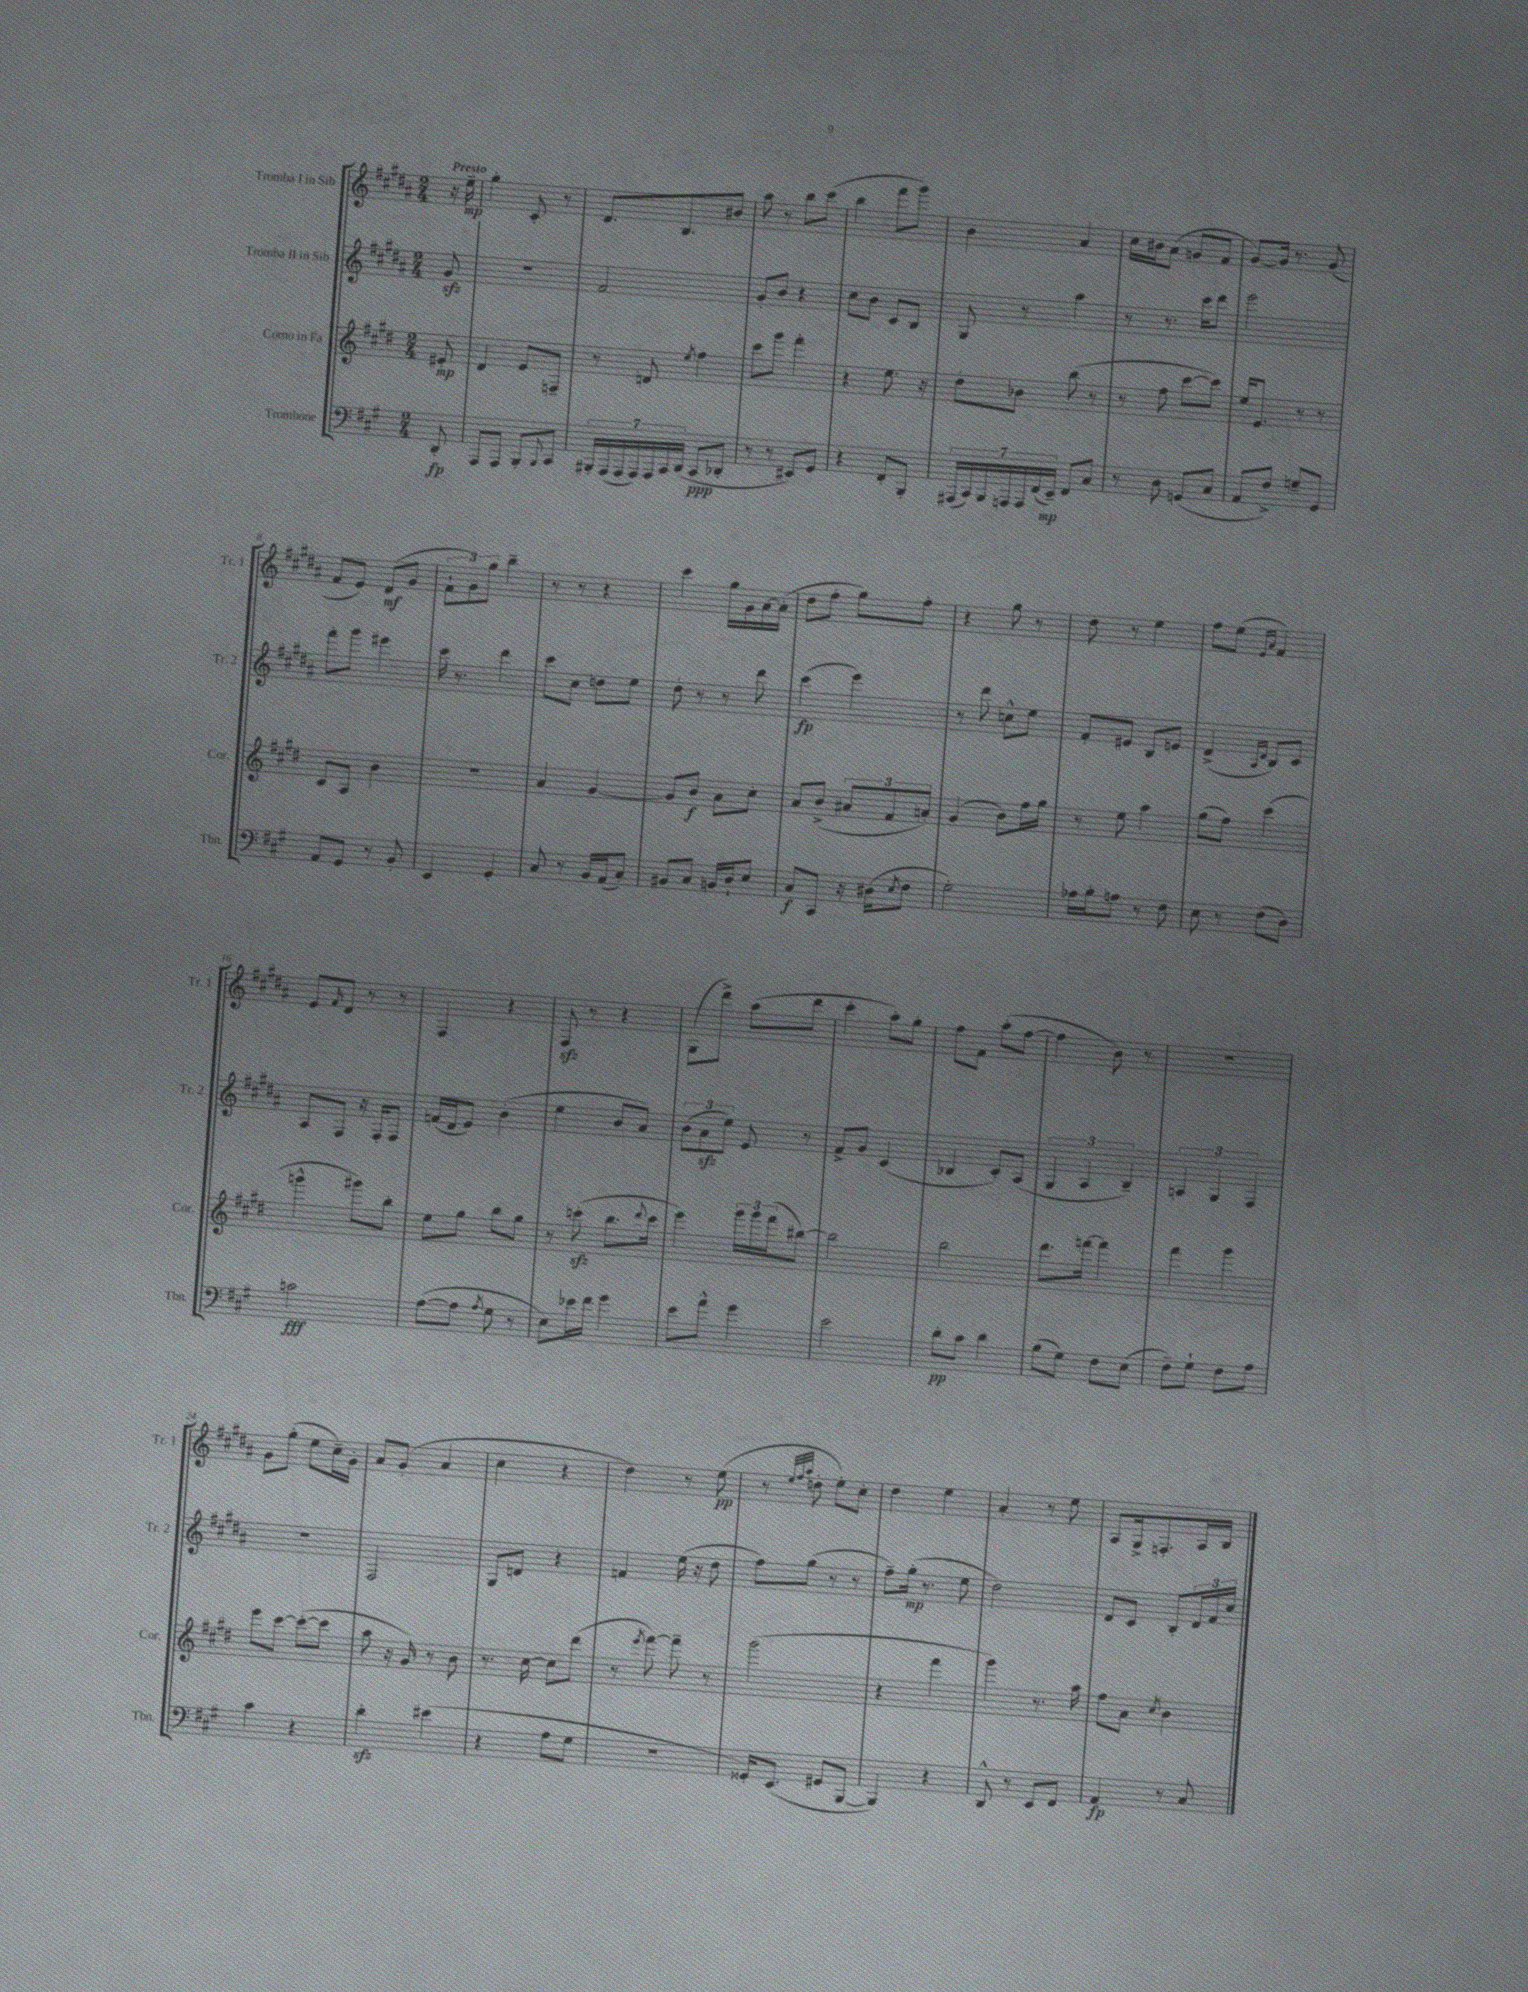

**kern	**dynam	**kern	**dynam	**kern	**dynam	**kern	**dynam
*part4	*part4	*part3	*part3	*part2	*part2	*part1	*part1
*staff4	*staff4	*staff3	*staff3	*staff2	*staff2	*staff1	*staff1
*I"Trombone	*	*I"Corno in Fa	*	*I"Tromba II in Sib	*	*I"Tromba I in Sib	*
*I'Tbn.	*	*I'Cor.	*	*I'Tr. 2	*	*I'Tr. 1	*
*clefF4	*	*clefG2	*	*clefG2	*	*clefG2	*
*k[f#c#g#]	*	*k[f#c#g#d#]	*	*k[f#c#g#d#a#]	*	*k[f#c#g#d#a#]	*
*M2/4	*	*M2/4	*	*M2/4	*	*M2/4	*
=	=	=	=	=	=	=	=
!	!	!	!	!	!	!LO:TX:a:B:t=Presto	!
8DD'/	fp	8e#X'/	mp	8g#zz/	.	16r	.
.	.	.	.	.	.	16ee~\	mp
=1	=1	=1	=1	=1	=1	=1	=1
8AAA/L	.	4d#/	.	2r	.	4gg#'\	.
8AAA/J	.	.	.	.	.	.	.
8BBB'/L	.	8e/L	.	.	.	8c#'/	.
8qqBBB/	.	.	.	.	.	.	.
8CC#/J	.	8Fn~/J	.	.	.	8r	.
=2	=2	=2	=2	=2	=2	=2	=2
28BBB#X'/LL	.	8r	.	2f#/	.	8.d#/L	.
(28AAA/	.	.	.	.	.	.	.
28AAA/	.	.	.	.	.	.	.
28AAA/)	.	.	.	.	.	.	.
.	.	8dn/	.	.	.	.	.
28AAA/	.	.	.	.	.	.	.
28CC#/	.	.	.	.	.	.	.
.	.	.	.	.	.	8.B/	.
(28DD/JJ	.	.	.	.	.	.	.
.	.	8qee/	.	.	.	.	.
8CC#/L	ppp	4ff#\	.	.	.	.	.
8DD-X'/J	.	.	.	.	.	8b#X/J	.
=3	=3	=3	=3	=3	=3	=3	=3
8r	.	8ccc#\L	.	8g#'/L	.	8aa#\	.
8r	.	8ggg#\J	.	8b/J	.	8r	.
8EE#X/L)	.	4fff#'\	.	4r	.	8bb\L	.
8GG#/J	.	.	.	.	.	(8ccc#\J	.
=4	=4	=4	=4	=4	=4	=4	=4
4r	.	4r	.	8cc#\L	.	4bb\	.
.	.	.	.	8b\J	.	.	.
8FF#'/L	.	8.ee\	.	8c#/L	.	8fff#\L	.
8BBB'/J	.	.	.	8B/J	.	8ggg#\J)	.
.	.	16r	.	.	.	.	.
=5	=5	=5	=5	=5	=5	=5	=5
(28AAA#X/LL	.	8dd#'\L	.	8G#/	.	4b\	.
28CC#/)	.	.	.	.	.	.	.
28BBB/	.	.	.	.	.	.	.
28AAAn/	.	.	.	.	.	.	.
.	.	8b-X\J	.	8r	.	.	.
28AAA/	.	.	.	.	.	.	.
(28FF#/	.	.	.	.	.	.	.
28EE~/JJ)	mp	.	.	.	.	.	.
8FF#/L	.	(8bb\	.	4aa#\	.	4a#/	.
8C#/J	.	8r	.	.	.	.	.
=6	=6	=6	=6	=6	=6	=6	=6
8r	.	8r	.	8r	.	16cc#\LL	.
.	.	.	.	.	.	16b#X\J	.
8D\	.	8ff#\	.	8.r	.	(8a#\J	.
(8GGn/L	.	[8ccc#\L	.	.	.	8gn/L	.
.	.	.	.	16ccc#\KL	.	.	.
8C#/J	.	8ccc#\J])	.	8ddd#\J	.	8f#/J	.
=7	=7	=7	=7	=7	=7	=7	=7
8AA/L	.	16ee/KL	.	2eee\	.	[8g#/L)	.
.	.	8.e/J	.	.	.	.	.
8F#^/J)	.	.	.	.	.	16g#/Jk]	.
.	.	.	.	.	.	8.r	.
8Gn~/L	.	8r	.	.	.	.	.
8GG#/J	.	8r	.	.	.	(8g#/	.
!!LO:LB:g=z
=8	=8	=8	=8	=8	=8	=8	=8
8AA/L	.	8c#/L	.	8fff#'\L	.	8f#/L	.
8GG#/J	.	8A/J	.	8ggg#\J	.	8e/J)	.
8r	.	4b\	.	4eee#X\	.	(8d#/L	mf
8BB'/	.	.	.	.	.	8g#/J	.
=9	=9	=9	=9	=9	=9	=9	=9
4EE/	.	2r	.	16ccc#\	.	12f#`\L	.
.	.	.	.	8.r	.	.	.
.	.	.	.	.	.	12g#\)	.
.	.	.	.	.	.	12gg#\J	.
4GG#'/	.	.	.	4ddd#\	.	4bb~\	.
=10	=10	=10	=10	=10	=10	=10	=10
8C#/	.	4a/	.	8ccc#\L	.	8r	.
8r	.	.	.	8cc#\J	.	8r	.
16BB/LL	.	[4g#/	.	8ddn\L	.	4r	.
(16AA/J	.	.	.	.	.	.	.
8C#'/J)	.	.	.	8ee\J	.	.	.
=11	=11	=11	=11	=11	=11	=11	=11
8BB#X/L	.	8g#/L]	.	8dd#'\	.	4ccc#\	.
8C#/J	.	8b/J	f	8r	.	.	.
16BBn/LL	.	8a\L	.	8r	.	16gg#\LL	.
16D`/J	.	.	.	.	.	16g#\	.
8E/J	.	8cc#'\J	.	8ddd#\	.	[16a#\	.
.	.	.	.	.	.	(16a#'\JJ]	.
=12	=12	=12	=12	=12	=12	=12	=12
8C#/L	f	8a/L	.	(4ccc#\	fp	8dd#\L	.
8CC#/J	.	(8b^/J	.	.	.	8ff#'\J	.
16r	.	12a#X/L	.	4eee\)	.	8gg#\L)	.
(16D#X\KL	.	.	.	.	.	.	.
.	.	12f#/	.	.	.	.	.
8qE/	.	.	.	.	.	.	.
8F#\J	.	.	.	.	.	8ff#'\J	.
.	.	12an'/J)	.	.	.	.	.
=13	=13	=13	=13	=13	=13	=13	=13
2G#'\)	.	(4g#/	.	8r	.	4r	.
.	.	.	.	8ddd#\	.	.	.
.	.	8b\L)	.	8ccn^^\L	.	8gg#\	.
.	.	16ff#\L	.	8ee\J	.	8r	.
.	.	16gg#\JJ	.	.	.	.	.
=14	=14	=14	=14	=14	=14	=14	=14
16A-X\LL	.	8r	.	8f#'/L	.	8dd#\	.
16B'\J	.	.	.	.	.	.	.
8An\J	.	8ee\	.	8e#X/J	.	8r	.
8r	.	4aa\	.	8B/L	.	4ee\	.
8F#\	.	.	.	8en/J	.	.	.
=15	=15	=15	=15	=15	=15	=15	=15
8E\	.	(8gg#\L	.	(4d#^/	.	8ff#\L	.
8r	.	8ff#\J)	.	.	.	(8ee\J	.
.	.	.	.	16qqA#/LL	.	16qqe/LL	.
.	.	.	.	16qqd#/JJ	.	16qqa#/JJ	.
(8F#\L	.	(4ccc#\	.	8B/L)	.	4f#/)	.
8D\J)	.	.	.	8c#/J	.	.	.
!!LO:LB:g=z
=16	=16	=16	=16	=16	=16	=16	=16
2cn\	fff	4gggn^^\	.	8A#/L	.	8e/L	.
.	.	.	.	.	.	16qqf#/	.
.	.	.	.	8F#/J	.	8d#/J	.
.	.	8ggg#X\L)	.	16r	.	8r	.
.	.	.	.	16F#'/KL	.	.	.
.	.	8bb'\J	.	8F#/J	.	8r	.
=17	=17	=17	=17	=17	=17	=17	=17
([8A\L	.	8ee\L	.	(16fn/LL	.	4F#/	.
.	.	.	.	16d#/J	.	.	.
8A\J]	.	8gg#\J	.	8e/J)	.	.	.
8qA/	.	.	.	.	.	.	.
8G#\	.	8bb\L	.	(4b'\	.	4r	.
8r	.	8gg#\J	.	.	.	.	.
=18	=18	=18	=18	=18	=18	=18	=18
8E\L)	.	8r	.	4ee\	.	8F#zz/	.
16e-X\L	.	(8cccnzz'\	.	.	.	8r	.
16f#\JJ	.	.	.	.	.	.	.
4g#\	.	8.bb\L	.	8b/L	.	4r	.
.	.	.	.	8a#/J)	.	.	.
.	.	8qqddd#/	.	.	.	.	.
.	.	16ccc\Jk	.	.	.	.	.
=19	=19	=19	=19	=19	=19	=19	=19
8e\L	.	4eee\)	.	(12b\L	.	(8G#\L	.
.	.	.	.	12a#zz\	.	.	.
8a^^\J	.	.	.	.	.	8ddd#^\J)	.
.	.	.	.	12ee\J)	.	.	.
4g#\	.	24ggg#\LL	.	8e/	.	(8aa#\L	.
.	.	24ggg#\	.	.	.	.	.
.	.	(24fff#\J	.	.	.	.	.
.	.	[8bb#X\J)	.	8r	.	8ddd#\J	.
=20	=20	=20	=20	=20	=20	=20	=20
2e\	.	2bb#\]	.	8f#^/L	.	4ccc#'\	.
.	.	.	.	8g#/J	.	.	.
.	.	.	.	(4c#/	.	8aa#'\L)	.
.	.	.	.	.	.	8gg#'\J	.
=21	=21	=21	=21	=21	=21	=21	=21
8d'\L	pp	2bb\	.	4B-X/	.	8ff#\L	.
8c#\J	.	.	.	.	.	8f#\J	.
4d\	.	.	.	8c#'/L)	.	(8aa#'\L	.
.	.	.	.	(8A#/J	.	[8ff#\J	.
=22	=22	=22	=22	=22	=22	=22	=22
(8B\L	.	8.ddd#\L	.	6G#/	.	4ff#\]	.
8G#\J)	.	.	.	.	.	.	.
.	.	.	.	6A#/	.	.	.
.	.	[16fffn\Jk	.	.	.	.	.
8F#\L	.	4fff\]	.	.	.	8b\)	.
.	.	.	.	6B~/)	.	.	.
(8E\J	.	.	.	.	.	8r	.
=23	=23	=23	=23	=23	=23	=23	=23
8F#~\L)	.	4fff#\	.	6An/	.	2r	.
8G#`\J	.	.	.	.	.	.	.
.	.	.	.	6G#/	.	.	.
8F#\L	.	4ggg#\	.	.	.	.	.
.	.	.	.	6F#/	.	.	.
8A\J	.	.	.	.	.	.	.
!!LO:LB:g=z
=24	=24	=24	=24	=24	=24	=24	=24
4c#\	.	8eee\L	.	2r	.	8g#\L	.
.	.	[8ccc#\J	.	.	.	(8gg#'\J	.
4r	.	(8ccc#'\L_	.	.	.	8ee\L	.
.	.	8ccc#\J]	.	.	.	16cc#~\L)	.
.	.	.	.	.	.	16g#'\JJ	.
=25	=25	=25	=25	=25	=25	=25	=25
4dzz'\	.	8aa\	.	2F#/	.	8a#/L	.
.	.	16r	.	.	.	(8g#'/J	.
.	.	16g#/)	.	.	.	.	.
(4e#X\	.	8r	.	.	.	4a#/	.
.	.	8b\	.	.	.	.	.
=26	=26	=26	=26	=26	=26	=26	=26
4r	.	8.r	.	8G#/L	.	4cc#\	.
.	.	.	.	8dn/J	.	.	.
.	.	[16cc#\	.	.	.	.	.
8A\L	.	8cc#\L]	.	4r	.	4r	.
8G#\J	.	(8ddd#\J	.	.	.	.	.
=27	=27	=27	=27	=27	=27	=27	=27
2r	.	8r	.	4fn/	.	4dd#\)	.
.	.	8qeee/	.	.	.	.	.
.	.	[8fff#\)	.	.	.	.	.
.	.	8fff#~\]	.	(16ee\	.	8r	.
.	.	.	.	16r	.	.	.
.	.	8r	.	8dd#\	.	(8ee\	pp
=28	=28	=28	=28	=28	=28	=28	=28
16GG##X'/KL)	.	(2ggg#\	.	8ff#\L)	.	8r	.
(8.EE/J	.	.	.	.	.	.	.
.	.	.	.	.	.	32qqee/LLL	.
.	.	.	.	.	.	32qqff#/	.
.	.	.	.	.	.	32qqaa#/JJJ	.
.	.	.	.	(8gg#\J	.	8ddn'\	.
8GG#X/L	.	.	.	8r	.	8ee'\L)	.
[8BBB/J	.	.	.	8r	.	8cc#'\J	.
=29	=29	=29	=29	=29	=29	=29	=29
4BBB/])	.	4r	.	8ff#~\L)	.	4dd#\	.
.	.	.	.	(16gg#'\Jk	mp	.	.
.	.	.	.	8.r	.	.	.
4r	.	4fff#\	.	.	.	4ee\	.
.	.	.	.	8ee\	.	.	.
=30	=30	=30	=30	=30	=30	=30	=30
8DD^^/	.	4ggg#\)	.	2dd#\)	.	4a#'/	.
8r	.	.	.	.	.	.	.
8EE/L	.	8.r	.	.	.	8r	.
8FF#/J	.	.	.	.	.	8ee\	.
.	.	16aa\	.	.	.	.	.
=31	=31	=31	=31	=31	=31	=31	=31
4AA/	fp	8ff#\L	.	8d#/L	.	8A#/L	.
.	.	8a\J	.	8c#/J	.	16G#^/k	.
.	.	.	.	.	.	8.Fn'/	.
.	.	8qcc#/	.	.	.	.	.
8r	.	4b\	.	8B'/L	.	.	.
8C#/	.	.	.	24d#/L	.	16A#/L	.
.	.	.	.	24f#/	.	.	.
.	.	.	.	.	.	16B/JJ	.
.	.	.	.	24cc#/JJ	.	.	.
==	==	==	==	==	==	==	==
*-	*-	*-	*-	*-	*-	*-	*-
